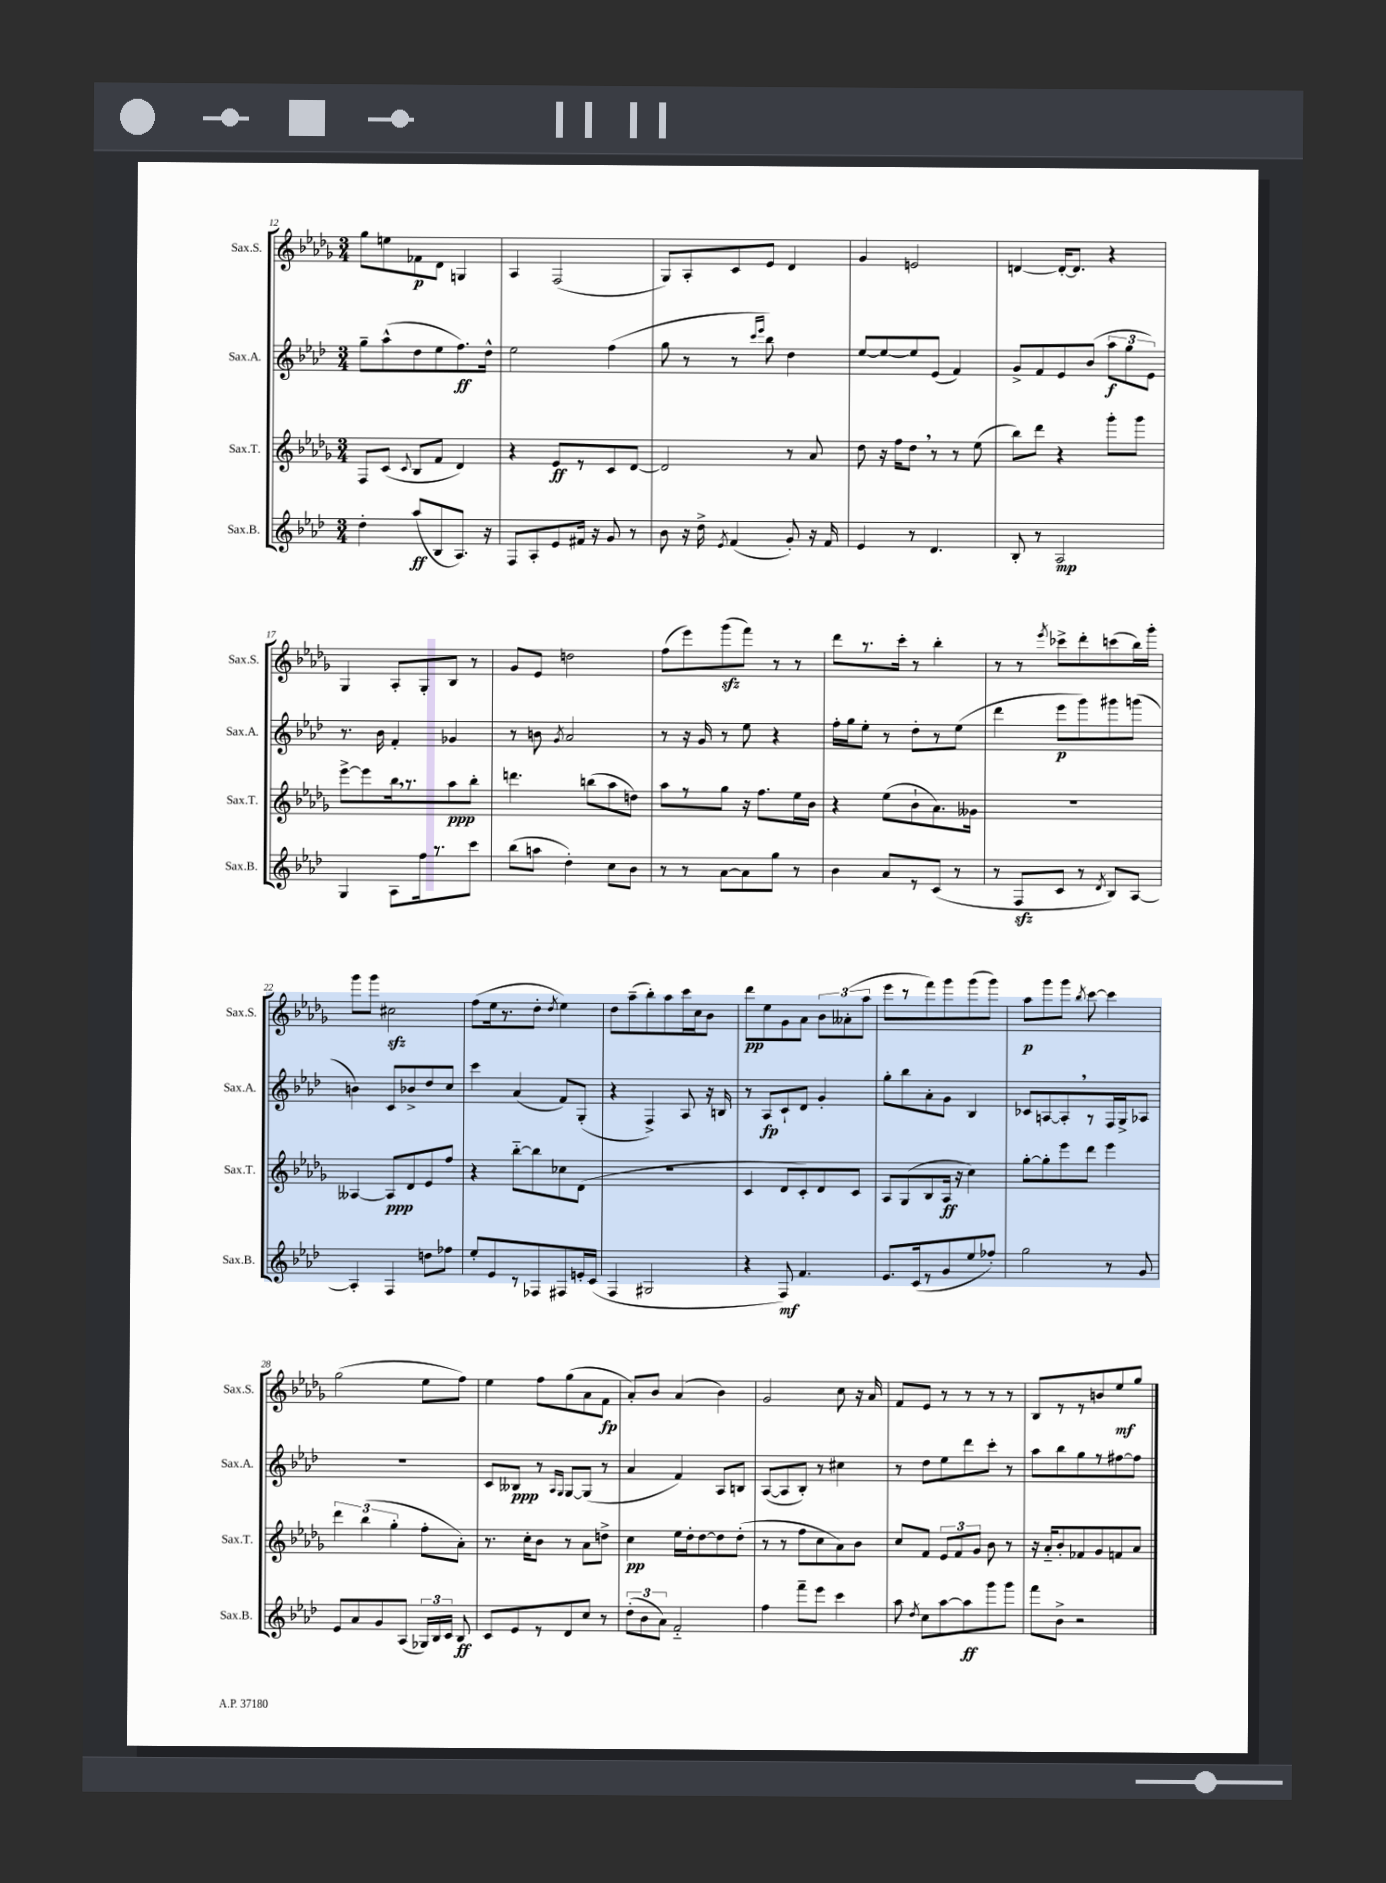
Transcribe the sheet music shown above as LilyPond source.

<<
\new StaffGroup <<
\new Staff = "s0" \with { instrumentName = "Sax.S." shortInstrumentName = "Sax.S." } {
    \clef treble \key des \major \numericTimeSignature \time 3/4
    \autoBeamOff ges''8[ e''8 fes'8\p des'8] g4 |
    aes4 f2( |
    ges8[) aes8-. c'8 ees'8] des'4 |
    ges'4 e'2 |
    d'4~ d'16[~-. d'8.] r4 |
    ges4 aes8[-. ges8-. bes8] r8 |
    ges'8[ ees'8] d''2 |
    f''8[( ees'''8) ges'''8\sfz( f'''8]) r8 r8 |
    des'''8[ r8. c'''16]-. r8 bes''4-. |
    r8 r8 \acciaccatura { ees'''8 } ces'''8[-> des'''8-. c'''8( bes''16) ges'''16]-. |
    ges'''8[ ges'''8] cis''2\sfz |
    f''8[( ees''16 r8. des''8]-. \acciaccatura { des''8 } ees''4) |
    des''8[ aes''8--( bes''8-.) aes''8 c'''16 c''16 bes'8] |
    des'''8[\pp ees''8 ges'8 aes'8] \tuplet 3/2 { bes'8[ aeses'8-.( aes''8] } |
    ees'''8[ r8 f'''8) ges'''8 ges'''8( ges'''8]) |
    aes''8[\p ges'''8 ges'''8] \acciaccatura { bes''8 } c'''8~ c'''4 |
    ges''2( ees''8[ f''8]) |
    ees''4 f''8[ ges''8( aes'8 f'8]\fp |
    aes'8[-.) bes'8] aes'4( bes'4) |
    ges'2 c''8 r16 aes'16 |
    f'8[ ees'8] r8 r8 r8 r8 |
    bes8[ r8 r8 b'8 ees''8\mf ges''8] \bar "|." |
}
\new Staff = "s1" \with { instrumentName = "Sax.A." shortInstrumentName = "Sax.A." } {
    \clef treble \key aes \major \numericTimeSignature \time 3/4
    \autoBeamOff g''8[-- aes''8-^( des''8 ees''8 f''8.\ff) des''16]-^ |
    ees''2 f''4( |
    g''8 r8 r8 \grace { c'''16[ ees'''16] } bes''8) des''4 |
    ees''8[~ ees''8~ ees''8 ees'8]( f'4) |
    g'8[-> f'8 ees'8 bes'8]( \tuplet 3/2 { aes''8[\f g''8 ees'8]) } |
    r8. bes'16 f'4-. ges'4 |
    r8 b'8 \acciaccatura { g'8 } aes'2 |
    r8 r16 g'16 r8 ees''8 r4 |
    f''16[-. g''16 ees''8]-. r8 des''8[-. r8 ees''8]( |
    des'''4 ees'''8[\p g'''8) gis'''8 g'''8]( |
    b'4) c'8[ bes'8-> des''8 c''8] |
    c'''4 aes'4( f'8[) g8]-.( |
    r4 f4->) aes8 r16 b16 |
    r8 aes8[\fp c'8-! des'8] g'4-. |
    g''8[-. bes''8 aes'8-. g'8] bes4 |
    ces'8[ a8~ a8-. \breathe r8 f16 g16-> aes8] |
    R2. |
    c'8[ beses8]\ppp r8 \grace { aes16[ g16] } g8[~ g8]( r8 |
    aes'4 f'4) aes8[ b8] |
    aes8[~( aes8 bes8]-.) r8 cis''4 |
    r8 des''8[ ees''8 des'''8 c'''8]-. r8 |
    aes''8[ bes''8 g''8 r8 fis''8~ fis''8] \bar "|." |
}
\new Staff = "s2" \with { instrumentName = "Sax.T." shortInstrumentName = "Sax.T." } {
    \clef treble \key des \major \numericTimeSignature \time 3/4
    \autoBeamOff f8[ c'8]( \appoggiatura { c'8 } bes8[ f'8] des'4) |
    r4 ees'8[\ff r8 c'8 des'8]~ |
    des'2 r8 aes'8 |
    des''8 r16 f''16[ des''8] \breathe r8 r8 ees''8( |
    bes''8[) des'''8] r4 ges'''8[-. ges'''8] |
    ees'''8[~-> ees'''8 bes''16 \breathe r8. aes''8\ppp bes''8]-. |
    d'''4. b''8[( aes''8 d''8]) |
    aes''8[ r8 ges''8] r16 f''8.[ ees''16 bes'16] |
    r4 ees''8[( bes'8-! aes'8.) geses'16] |
    R2. |
    aeses4~ aeses8[\ppp des'8 ees'8 f''8] |
    r4 bes''8[~-_ bes''8 ces''8 des'8]( |
    R2. |
    c'4 des'8[ c'8-.) des'8 c'8] |
    aes8[ ges8( bes8 aes16]\ff r16 c''4) |
    ges''8[~-. ges''8-. ees'''8 des'''8] ees'''4 |
    \tuplet 3/2 { des'''4 bes''4( ges''4-. } f''8[-. aes'8]-.) |
    r8. c''16[-. bes'8] r8 aes'8[ d''8]-> |
    c''4\pp ees''16[ des''16-. des''8~ des''8 des''8]-.( |
    r8 r8 f''8[ c''8 aes'8) bes'8] |
    c''8[ f'8] \tuplet 3/2 { ees'8[ f'8 ges'8] } bes'8 r8 |
    r16 aes'16[-_ bes'8-. fes'8 ges'8 f'8 aes'8] \bar "|." |
}
\new Staff = "s3" \with { instrumentName = "Sax.B." shortInstrumentName = "Sax.B." } {
    \clef treble \key aes \major \numericTimeSignature \time 3/4
    \autoBeamOff des''4-. aes''8[\ff( bes8 aes8.]) r16 |
    f8[ aes8-. ees'8 fis'16] r16 g'8 r8 |
    bes'8 r16 des''16-> \acciaccatura { ees'8 } f'4( g'8-.) r16 f'16 |
    ees'4 r8 des'4. |
    bes8-. r8 aes2\mp |
    g4 aes8[ f''16 r8. c'''8] |
    bes''8[( a''8] des''4-.) c''8[ bes'8] |
    r8 r8 aes'8[~ aes'8 g''8] r8 |
    bes'4 aes'8[ r8 c'8]( r8 |
    r8 f8[\sfz c'8] r8 \acciaccatura { des'8 } bes8[) aes8]~ |
    aes4-. f4 d''8[ fes''8] |
    ees''8[-. ees'8 r8 fes8 fis8 e'16-. c'16]( |
    f4 gis2 |
    r4 f8\mf) f'4. |
    ees'8.[ c'16( r8 g'8 ees''8 fes''8]-.) |
    g''2 r8 g'8 |
    ees'8[ aes'8 g'8 aes8]( \tuplet 3/2 { ges16[) bes16 c'16] } bes8\ff |
    c'8[ ees'8 r8 des'8 c''8] r8 |
    \tuplet 3/2 { des''8[-.( bes'8 aes'8]) } f'2-_ |
    f''4 f'''8[-- ees'''8] c'''4 |
    aes''8 \acciaccatura { des''8 } c''8[ aes''8~ aes''8\ff g'''8 g'''8] |
    f'''8[ bes'8]-> r2 \bar "|." |
}
>>
>>
\layout { \context { \Score currentBarNumber = #12 } }
